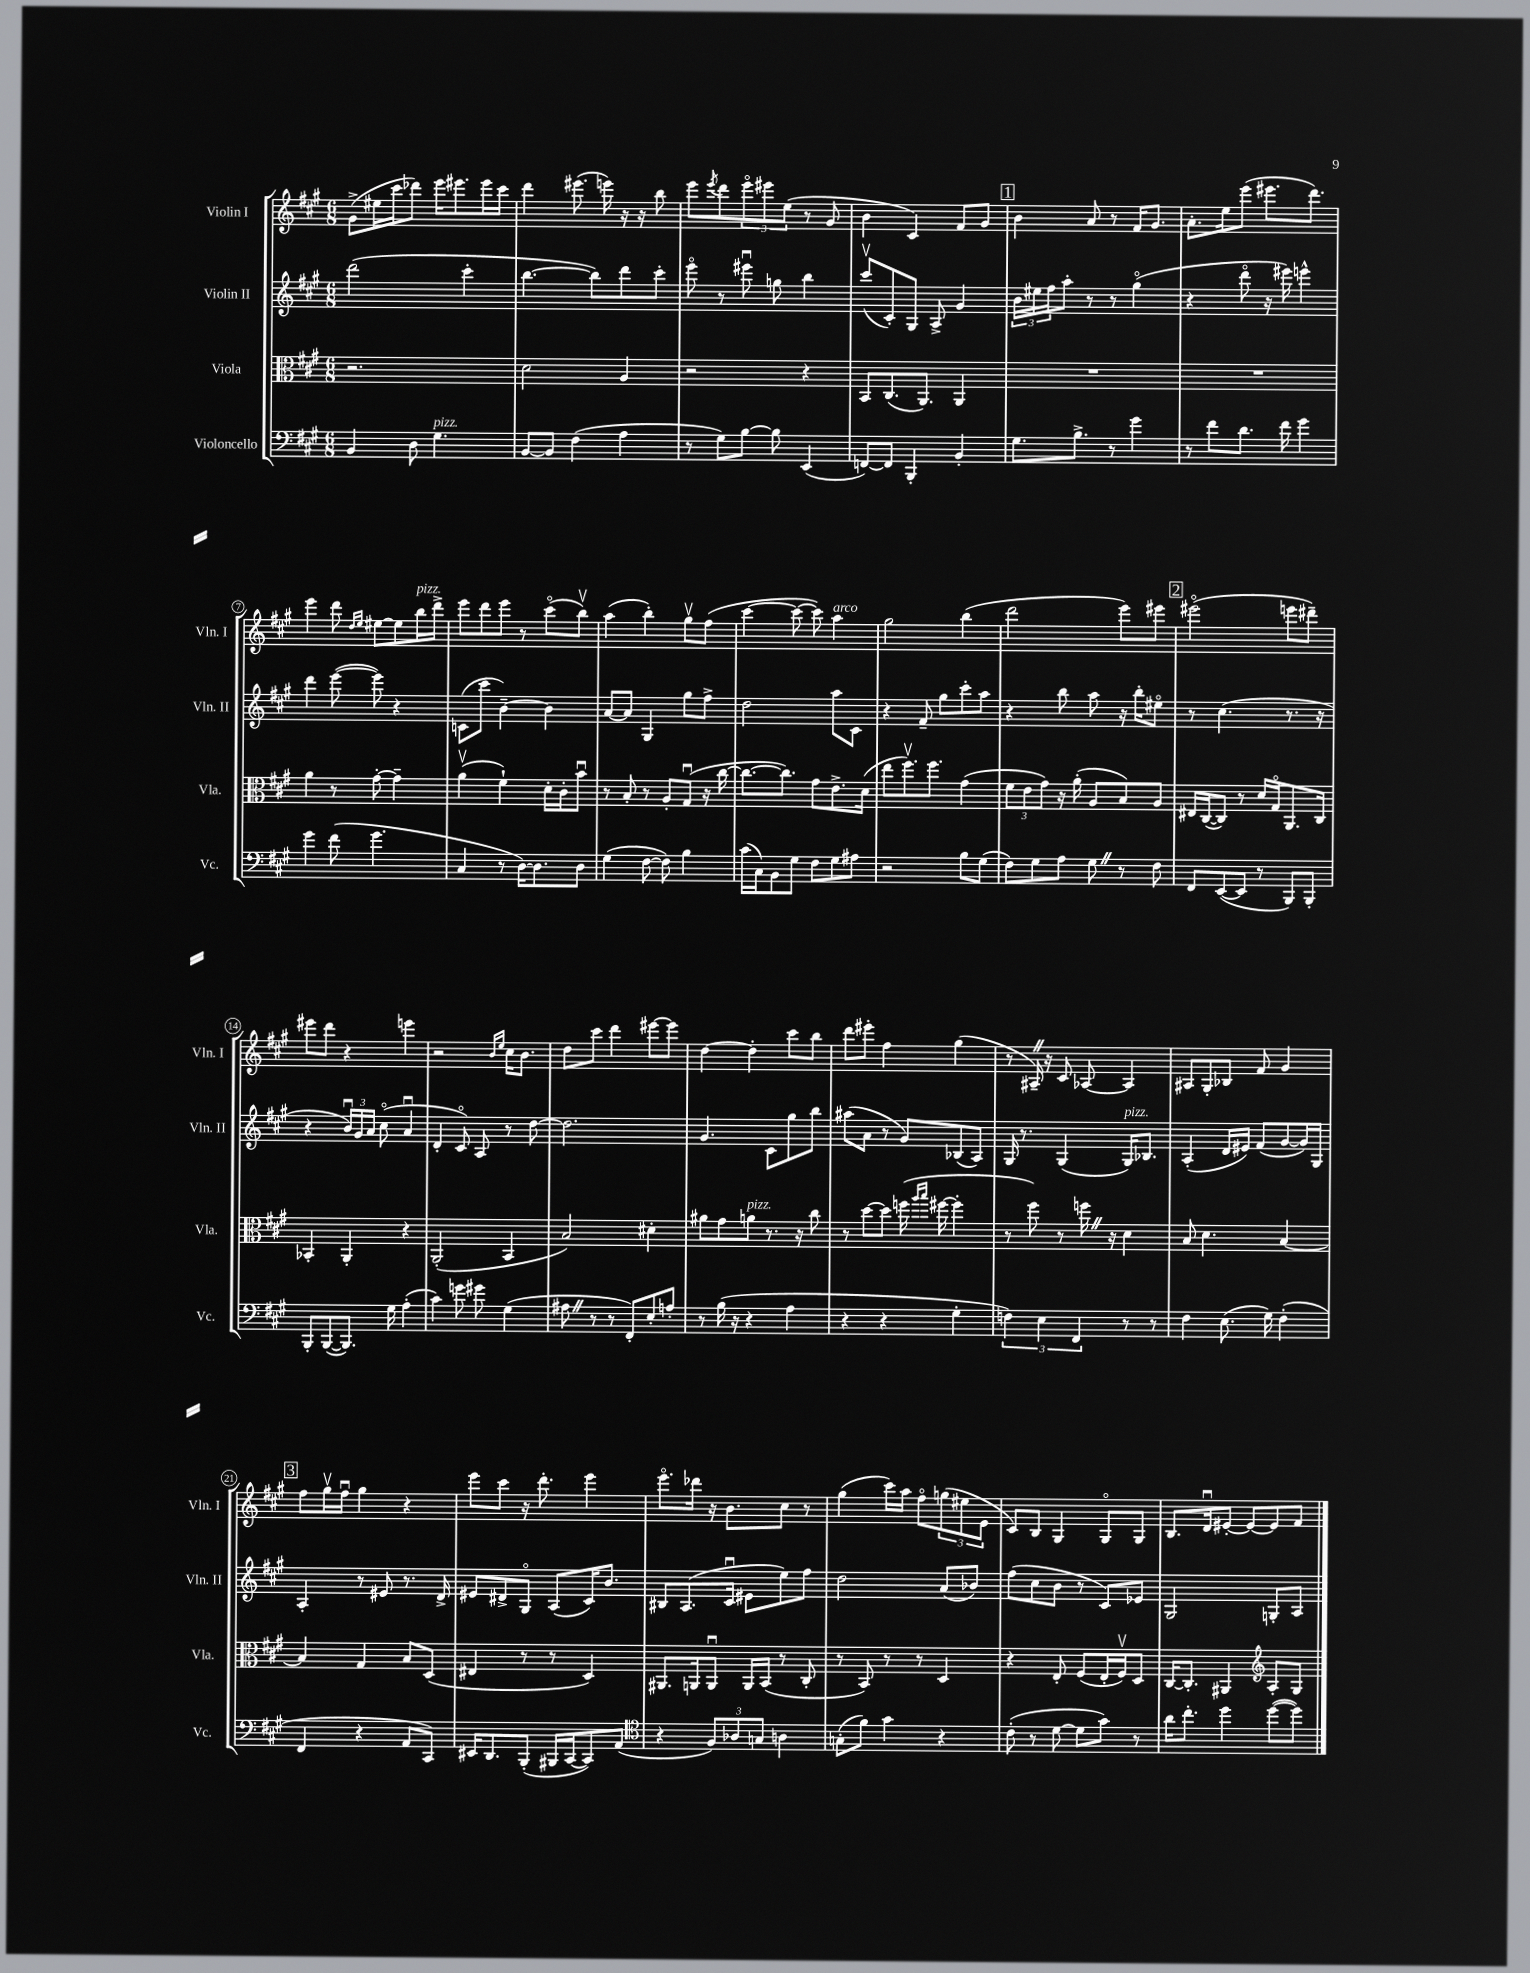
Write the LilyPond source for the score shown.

<<
\new StaffGroup <<
\new Staff = "s0" \with { instrumentName = "Violin I" shortInstrumentName = "Vln. I" } {
    \clef treble \key a \major \numericTimeSignature \time 6/8
    gis'8->( eis''16 cis'''16 des'''8) e'''16 eis'''8. eis'''16 cis'''16 |
    d'''4 eis'''8.( e'''16) r16 r16 b''8 |
    e'''8 \acciaccatura { e'''8 } d'''8 \tuplet 3/2 { e'''8\flageolet eis'''8 e''8( } r8 gis'8 |
    b'4 cis'4) fis'8 gis'8 |
    \mark \markup { \box "1" } b'4 a'8 r8 fis'16 gis'8. |
    a'8.-. e''16 e'''8( eis'''8. d'''8.) |
    e'''4 d'''8 \grace { d''16 e''16 } eis''8~ eis''8 b''16^\markup { \italic "pizz." } d'''16-> |
    e'''8 d'''8 e'''8 r8 cis'''8\flageolet( b''8\upbow) |
    a''4( b''4-.) gis''8\upbow fis''8( |
    cis'''4~ cis'''8~ cis'''8) a''4^\markup { \italic "arco" } |
    gis''2 b''4( |
    d'''2 e'''8) eis'''8 |
    \mark \markup { \box "2" } eis'''2\flageolet( e'''8 dis'''8--) |
    eis'''8 d'''8 r4 e'''4 |
    r2 \grace { b'16 e''16 } cis''16 b'8. |
    d''8 cis'''8 d'''4 eis'''8~ eis'''8 |
    d''4~ d''4-. cis'''8 b''8 |
    d'''8 eis'''8-. fis''4 gis''4( |
    r8 ais16--) \once \override BreathingSign.text = \markup { \musicglyph "scripts.caesura.straight" } \breathe r16 cis'8 aes8~ aes4 |
    ais8 gis8-. bes8 fis'8 gis'4 |
    \mark \markup { \box "3" } fis''8 gis''16\upbow fis''16\downbow gis''4 r4 |
    e'''8 cis'''8 r16 d'''8.-. e'''4 |
    e'''8.\flageolet des'''16 r16 b'8. cis''8 r8 |
    gis''4( cis'''16) a''16 fis''8\flageolet \tuplet 3/2 { g''8( eis''8 e'8 } |
    cis'8) b8 gis4 gis8\flageolet gis8 |
    b8. d'16\downbow eis'8~-. eis'8~ eis'8 fis'8 \bar "|." |
}
\new Staff = "s1" \with { instrumentName = "Violin II" shortInstrumentName = "Vln. II" } {
    \clef treble \key a \major \numericTimeSignature \time 6/8
    d'''2( cis'''4-. |
    b''4.~ b''8) d'''8 cis'''8-. |
    e'''8\flageolet r8 eis'''8\downbow g''8 b''4 |
    cis'''8\upbow( cis'8-.) gis8 a8-> gis'4 |
    \mark \markup { \box "1" } \tuplet 3/2 { b'16 eis''16 fis''16 } a''8-. r8 r8 gis''4\flageolet( |
    r4 d'''8\flageolet r16 eis'''16) e'''4-^ |
    d'''4 e'''8~( e'''8) r4 |
    c'8( cis'''8 b'4~--) b'4 |
    a'8~ a'8 gis4 gis''8 fis''8-> |
    d''2 a''8 cis'8 |
    r4 fis'8-- gis''8 cis'''8-. a''8 |
    r4 b''8 a''8 r16 b''16-. eis''8\flageolet |
    \mark \markup { \box "2" } r8 cis''4.( r8. r16 |
    r4 \tuplet 3/2 { b'16\downbow) gis'16 a'16 } cis''8\flageolet( a'4\downbow |
    d'4-. cis'8\flageolet) a8 r8 d''8~ |
    d''2. |
    gis'4. cis'8 gis''8 b''8 |
    ais''8( a'8 r8 gis'8) bes8( a8) |
    gis16 r8. gis4( gis16^\markup { \italic "pizz." }) bes8. |
    a4-.( d'16 eis'16) fis'8( gis'8~ gis'16) gis16 |
    \mark \markup { \box "3" } a4-. r8 eis'8 r8. d'16-> |
    eis'8 dis'8-> gis8\flageolet a8( cis'16) b'8. |
    bis8 a8.( cis'16\downbow eis'8 e''8) fis''8 |
    d''2 a'8( bes'8) |
    fis''8( cis''8 b'8 r8 cis'8) ees'8 |
    gis2 g8-. a8 \bar "|." |
}
\new Staff = "s2" \with { instrumentName = "Viola" shortInstrumentName = "Vla." } {
    \clef alto \key a \major \numericTimeSignature \time 6/8
    r2. |
    d'2 a4 |
    r2 r4 |
    b,8 cis8.( a,8.) a,4 |
    \mark \markup { \box "1" } R2. |
    R2. |
    a'4 r8 gis'8~-. gis'4-- |
    a'4\upbow( fis'4-!) d'16-. cis'16-. b'8\downbow |
    r8 b8-. r8 a8-. gis8\downbow( r16 cis''16~ |
    cis''8.~ cis''8.) gis'8 e'8.-> d'16( |
    e''8 fis''8.\upbow) fis''8. gis'4( |
    \tuplet 3/2 { fis'8 e'8 gis'8) } r16 a'16-.( a8 b8) a8 |
    \mark \markup { \box "2" } eis16 cis16~( cis8) r8 d'16 gis16\flageolet a,8. cis16 |
    bes,4-. a,4-. r4 |
    a,2-.( b,4 |
    b2) dis'4-. |
    ais'8 gis'8 a'8^\markup { \italic "pizz." } r8. r16 cis''8 |
    r8 d''8~ d''8 f''16( \grace { a''16 b''16 } fis''16~ fis''4-. |
    r8 fis''8) r8 f''16 \once \override BreathingSign.text = \markup { \musicglyph "scripts.caesura.straight" } \breathe r16 d'4 |
    b8 d'4. b4~ |
    \mark \markup { \box "3" } b4 gis4 b8 d8( |
    eis4 r8 r8 d4) |
    ais,8. a,16 a,8\downbow a,16 b,16( r8 cis8-. |
    r8 b,8) r8 r8 d4 |
    r4 e8-. fis8( e16-. fis16\upbow) d8 |
    cis16~ cis8.-. ais,4 \clef treble a8-. gis8 \bar "|." |
}
\new Staff = "s3" \with { instrumentName = "Violoncello" shortInstrumentName = "Vc." } {
    \clef bass \key a \major \numericTimeSignature \time 6/8
    b,4 d8 gis4.^\markup { \italic "pizz." } |
    b,8~ b,8 fis4( a4 |
    r8 gis8) b8~ b8 e,4( |
    f,8~) f,8 b,,4-. b,4-. |
    \mark \markup { \box "1" } gis8. b8.-> r8 gis'4 |
    r8 fis'8 d'8. fis'16 gis'4 |
    gis'4 fis'8( gis'4. |
    cis4 r8 d16~) d8. d8 |
    gis4( fis8~ fis8) b4 |
    cis'16( cis16) b,8 gis8 fis8 gis8 ais8 |
    r2 b8 gis8( |
    fis8) gis8 a8 gis8 \once \override BreathingSign.text = \markup { \musicglyph "scripts.caesura.straight" } \breathe r8 fis8 |
    \mark \markup { \box "2" } fis,8 e,8~( e,8 r8 b,,8) b,,8-. |
    b,,8-. b,,8~( b,,8.) gis16 a4-.( |
    cis'4) g'8 gis'8 gis4( |
    ais8 \once \override BreathingSign.text = \markup { \musicglyph "scripts.caesura.straight" } \breathe r8 r8 fis,8-.) e8-. a8-. |
    r8 b16( r16 r4 a4 |
    r4 r4 gis4-. |
    \tuplet 3/2 { f4) e4 fis,4 } r8 r8 |
    fis4 e8.( gis16) fis4-.( |
    \mark \markup { \box "3" } fis,4 r4 a,8 cis,8) |
    eis,16 d,8. b,,8-.( bis,,16 cis,16~ cis,8) a,8( |
    \clef tenor r4 \tuplet 3/2 { fis8) aes8 g8 } a4 |
    g8-.( fis'8) gis'4 r4 |
    cis'8-.( r8 d'8~ d'8 gis'8) r8 |
    a'16 cis''8.-. d''4 d''8~( d''8) \bar "|." |
}
>>
>>
\layout { \context { \Score \override BarNumber.stencil = #(make-stencil-circler 0.1 0.3 ly:text-interface::print) } }
